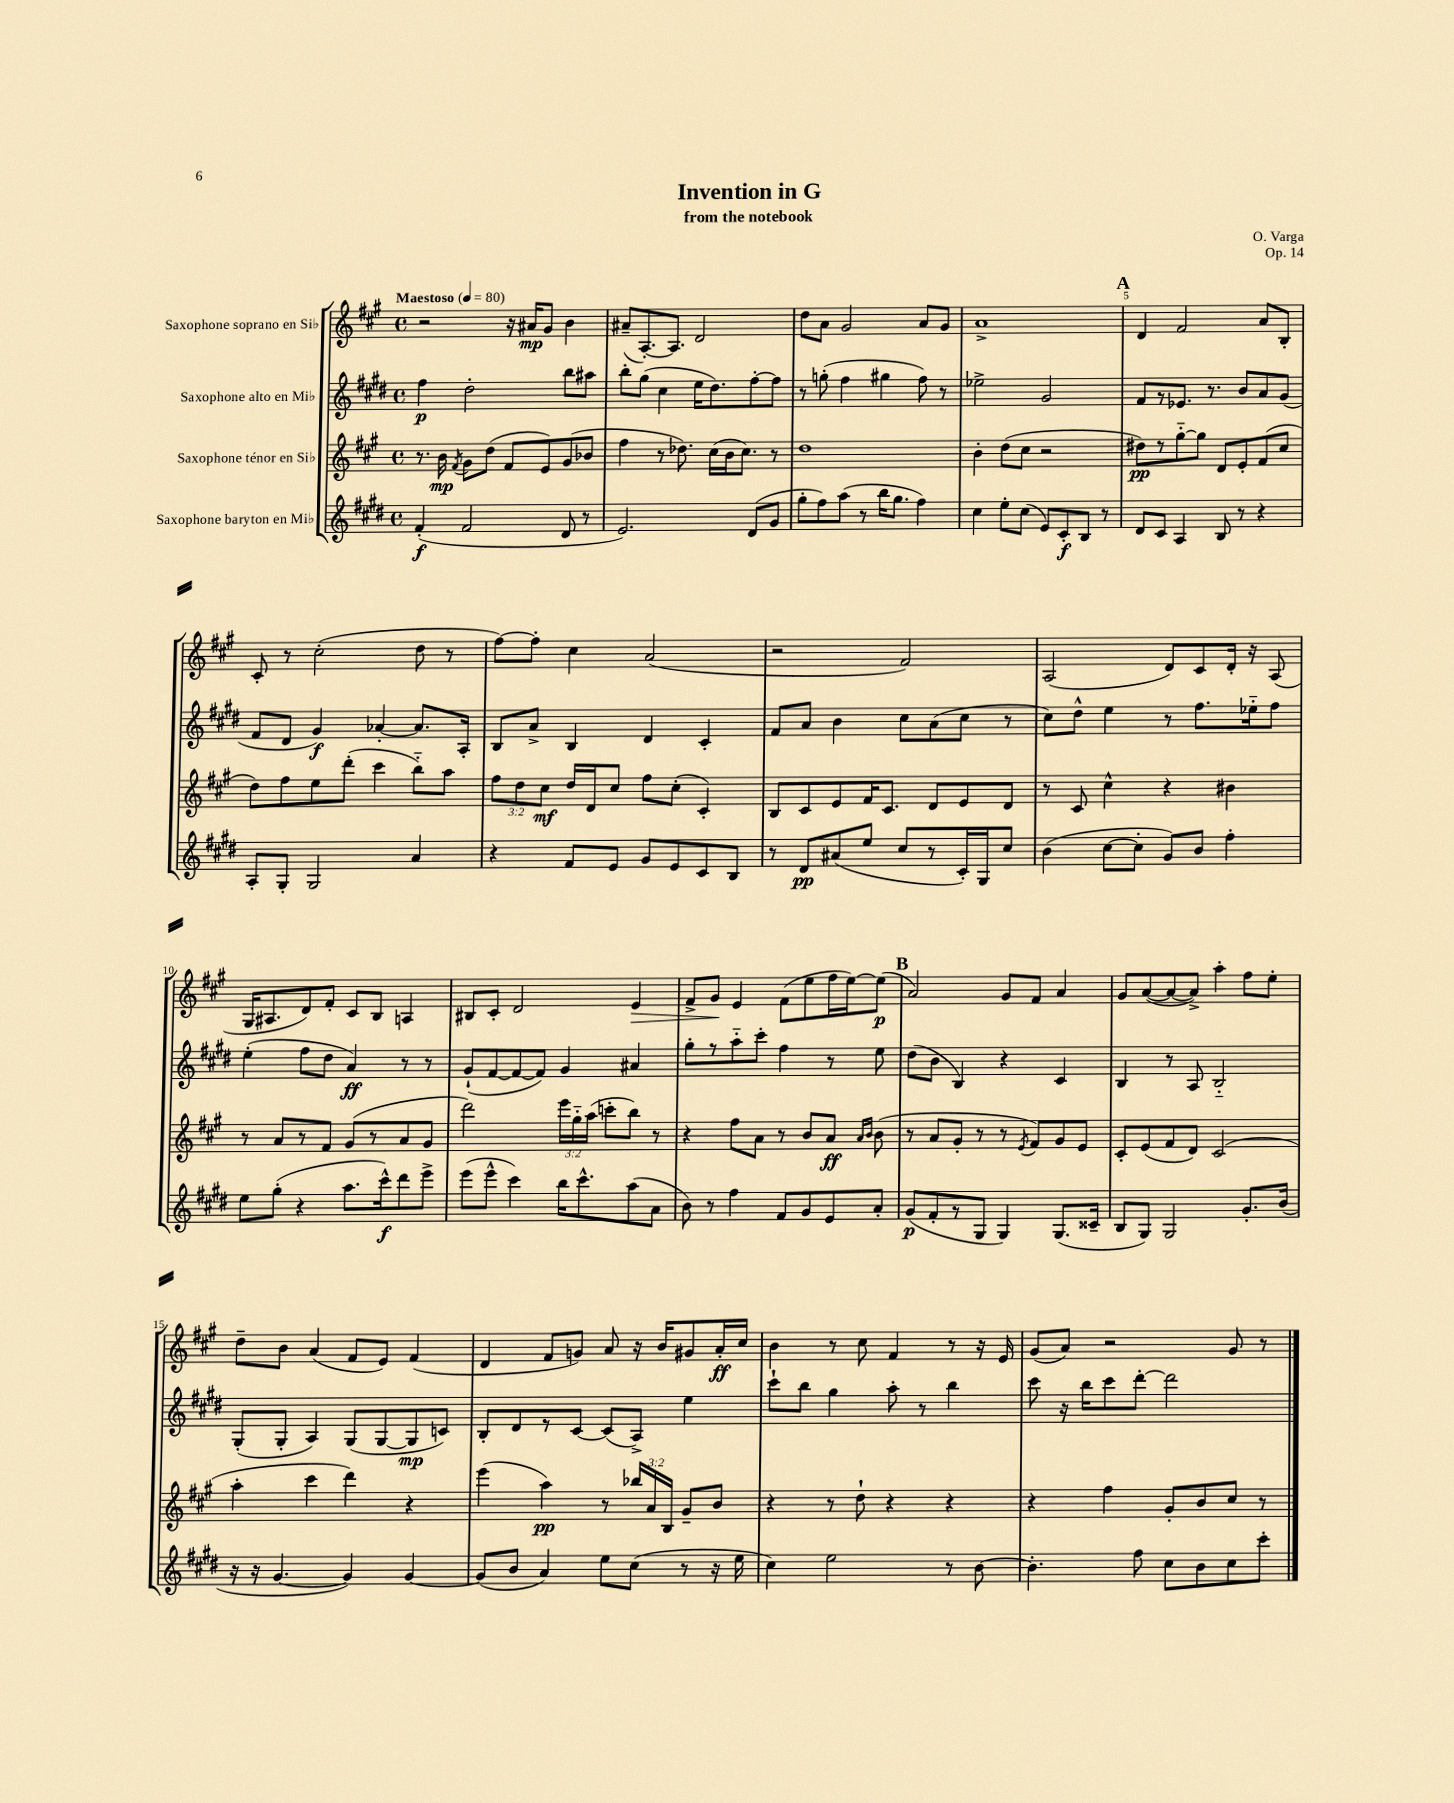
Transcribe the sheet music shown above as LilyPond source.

\header { title = "Invention in G" composer = "O. Varga" subtitle = "from the notebook" opus = "Op. 14" }
<<
\new StaffGroup <<
\new Staff = "s0" \with { instrumentName = "Saxophone soprano en Sib" } {
    \clef treble \key a \major \defaultTimeSignature \time 4/4 \tempo "Maestoso" 4 = 80
    \autoBeamOff r2 r16 ais'16[\mp gis'8] b'4 |
    ais'8[--( a8.~-.) a8.] d'2 |
    d''8[ a'8] gis'2 a'8[ gis'8] |
    a'1-> |
    \mark \markup { \bold "A" } d'4 fis'2 a'8[ b8]-. |
    cis'8-. r8 cis''2-.( d''8 r8 |
    fis''8[~) fis''8]-. cis''4 a'2( |
    r2 fis'2) |
    a2( d'8[) cis'8 d'16]-. r16 a8( |
    gis16[ ais8. d'8) fis'8]-. cis'8[ b8] a4 |
    bis8[ cis'8]-. d'2 e'4\> |
    fis'8[-> gis'8]\! e'4 fis'8[( e''8 fis''16 e''16~) e''8]\p( |
    \mark \markup { \bold "B" } a'2) gis'8[ fis'8] a'4 |
    gis'8[ a'8~( a'8~ a'8]->) a''4-. fis''8[ e''8]-. |
    d''8[-- b'8] a'4( fis'8[ e'8]) fis'4( |
    d'4 fis'8[ g'8]) a'8 r16 b'16[ gis'8 a'16-.\ff cis''16] |
    b'4 r8 cis''8 fis'4 r8 r16 e'16 |
    gis'8[( a'8]) r2 gis'8 r8 \bar "|." |
}
\new Staff = "s1" \with { instrumentName = "Saxophone alto en Mib" } {
    \clef treble \key e \major \defaultTimeSignature \time 4/4
    \autoBeamOff fis''4\p dis''2-. b''8[ ais''8] |
    b''8[-. gis''8]( cis''4 e''16[ dis''8.) fis''8~-. fis''8] |
    r8 g''8-.( fis''4 gis''4 fis''8) r8 |
    ees''2-> gis'2 |
    \mark \markup { \bold "A" } fis'8[ r8 ees'8.] r8. b'8[ a'8 gis'8]( |
    fis'8[ dis'8] gis'4\f) aes'4~-. aes'8.[ a16]-. |
    b8[ a'8]-> b4 dis'4 cis'4-. |
    fis'8[ a'8] b'4 cis''8[ a'8( cis''8] r8 |
    cis''8[) dis''8]-^ e''4 r8 fis''8.[ ees''16-_ fis''8] |
    e''4-.( fis''8[ dis''8] a'4\ff) r8 r8 |
    gis'8[-!( fis'8~ fis'8~ fis'8]) gis'4 ais'4 |
    gis''8[-. r8 a''8-_ cis'''8]-. fis''4 r8 e''8 |
    \mark \markup { \bold "B" } dis''8[( b'8] b4) r4 cis'4 |
    b4 r8 a8 b2-_ |
    gis8[-.( gis8]-. a4) gis8[( gis8~ gis8\mp c'8]) |
    b8[-. dis'8 r8 cis'8]~ cis'8[( a8]->) e''4 |
    cis'''8[-! b''8] gis''4 a''8-. r8 b''4 |
    cis'''8 r16 b''16[ cis'''8 dis'''8]~-. dis'''2 \bar "|." |
}
\new Staff = "s2" \with { instrumentName = "Saxophone ténor en Sib" } {
    \clef treble \key a \major \defaultTimeSignature \time 4/4 \override Staff.TupletNumber.text = #tuplet-number::calc-fraction-text
    \autoBeamOff r8. b'16\mp \acciaccatura { fis'8 } gis'8[ d''8]( fis'8[ e'8) gis'8( bes'8] |
    fis''4 r8 des''8.) cis''16[( b'16 cis''8.]) r8 |
    d''1 |
    b'4-. d''8[( cis''8] r2 |
    \mark \markup { \bold "A" } dis''8[\pp) r8 gis''8~-_ gis''8] d'8[ e'8-. fis'8( cis''8] |
    d''8[) fis''8 e''8 d'''8]-.( cis'''4 b''8[-_) a''8] |
    \tuplet 3/2 { fis''8[ d''8 cis''8]\mf } d''16[ d'16 cis''8] fis''8[ cis''8]-.( cis'4-.) |
    b8[ cis'8 e'8 fis'16 cis'8.] d'8[ e'8 d'8] |
    r8 cis'8 cis''4-^ r4 bis'4 |
    r8 a'8[ r8 fis'8] gis'8[( r8 a'8 gis'8] |
    d'''2) \tuplet 3/2 { e'''16[ gis''16-_ a''16]( } c'''8[-. b''8]) r8 |
    r4 fis''8[ a'8] r8 b'8[ a'8]\ff \grace { a'16[ b'16] } b'8( |
    \mark \markup { \bold "B" } r8 a'8[ gis'8]-. r8 r8 \acciaccatura { e'8 } fis'8[) gis'8 e'8] |
    cis'8[-. e'8( fis'8 d'8]) cis'2( |
    a''4-. cis'''4 d'''4) r4 |
    e'''4( a''4\pp) r8 \tuplet 3/2 { bes''16[ a'16 b16] } gis'8[-- b'8] |
    r4 r8 d''8-! r4 r4 |
    r4 fis''4 gis'8[-. b'8 cis''8] r8 \bar "|." |
}
\new Staff = "s3" \with { instrumentName = "Saxophone baryton en Mib" } {
    \clef treble \key e \major \defaultTimeSignature \time 4/4
    \autoBeamOff fis'4-.\f( fis'2 dis'8 r8 |
    e'2.) dis'8[( gis'8] |
    gis''8[-. fis''8) a''8]( r8 b''16[ gis''8.] fis''4) |
    cis''4 e''8[-. cis''8]( e'8[) cis'8-.\f b8] r8 |
    \mark \markup { \bold "A" } dis'8[ cis'8] a4 b8 r8 r4 |
    a8[-. gis8]-. gis2 a'4 |
    r4 fis'8[ e'8] gis'8[ e'8 cis'8 b8] |
    r8 dis'8[\pp ais'8( e''8] cis''8[ r8 cis'16-.) gis16 cis''8] |
    b'4( cis''8[~ cis''8]-. gis'8[) b'8] fis''4-. |
    e''8[ gis''8]-.( r4 a''8.[ cis'''16-^\f) dis'''8 e'''8]-> |
    e'''8[( e'''8]-^ cis'''4) b''16[ cis'''8.-^ a''8( a'8] |
    b'8) r8 fis''4 fis'8[ gis'8 e'8 a'8]-. |
    \mark \markup { \bold "B" } gis'8[\p( fis'8-. r8 gis8] gis4) gis8.[( cisis'16]-- |
    b8[ gis8]) gis2 gis'8.[-. b'16]( |
    r16 r16 gis'4.~ gis'4) gis'4~ |
    gis'8[( b'8] a'4) e''8[ cis''8]( r8 r16 e''16 |
    cis''4) e''2 r8 b'8~ |
    b'4.-. fis''8 cis''8[ b'8 cis''8 cis'''8]-. \bar "|." |
}
>>
>>
\layout { \context { \Score \override BarNumber.break-visibility = ##(#f #t #t) barNumberVisibility = #(every-nth-bar-number-visible 5) } }
